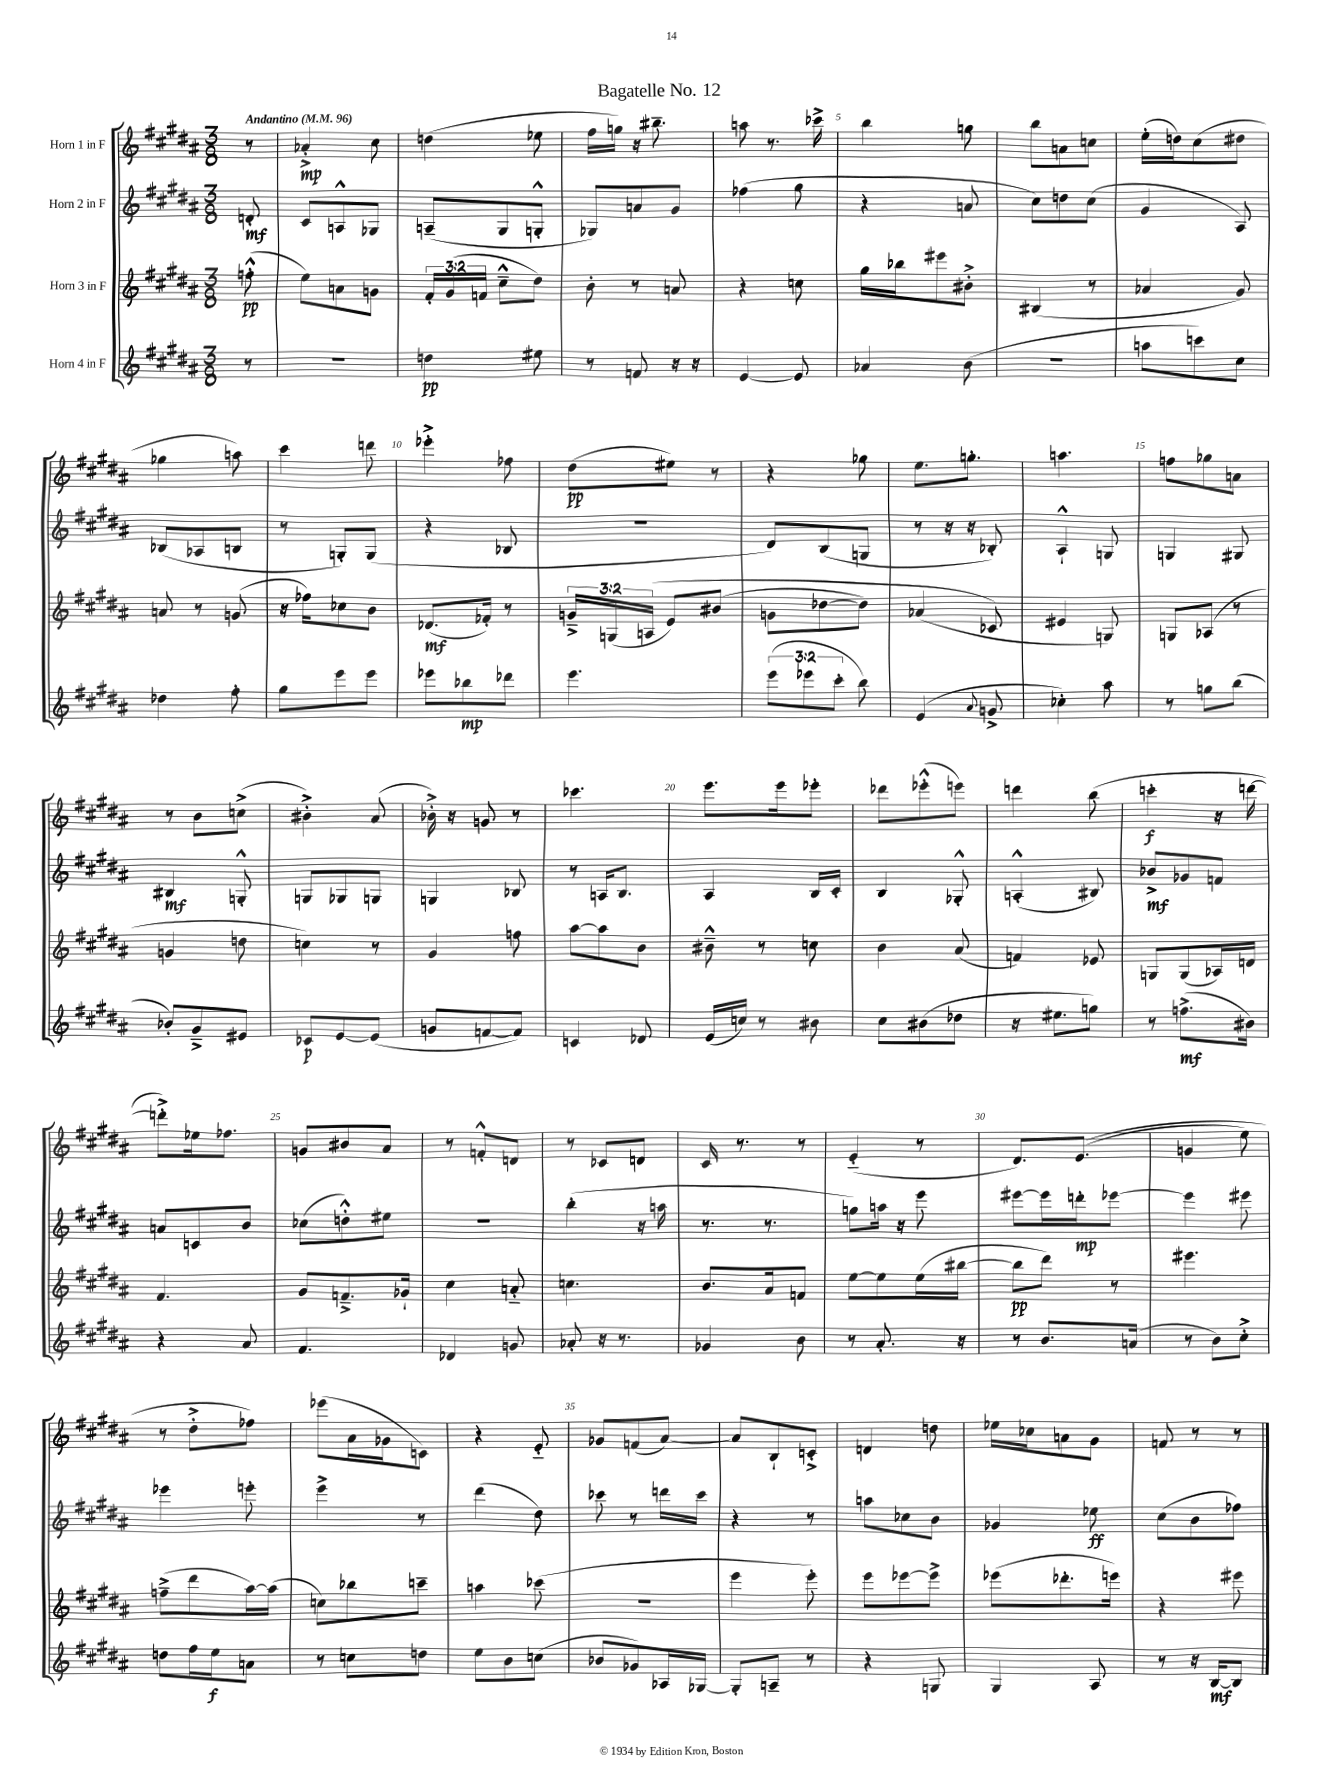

**kern	**kern	**kern	**kern
*staff4	*staff3	*staff2	*staff1
*clefG2	*clefG2	*clefG2	*clefG2
*k[f#c#g#d#a#]	*k[f#c#g#d#a#]	*k[f#c#g#d#a#]	*k[f#c#g#d#a#]
*M3/8	*M3/8	*M3/8	*M3/8
*MM96	*MM96	*MM96	*MM96
8r	(8ff'^^\	8d'/	8r
=	=	=	=
4.r	8ee\L)	8c#/L	4a-'^/
.	8a\	8A^^/	.
.	8g\J	8G-/J	8cc#\
=	=	=	=
4dd\	24f#'/LL	(8A~/L	(4dd\
.	(24g#/	.	.
.	24f/JJ	.	.
.	8cc#~^^\L	8G#/	.
8ee#\	8dd#\J)	8G'^^/J	8ee-\
=	=	=	=
8r	8b'\	8G-/L)	16ff#\LL
.	.	.	16gg\JJ)
8f/	8r	8a/	16r
.	.	.	8.bb#~\
16r	8a/	8g#/J	.
16r	.	.	.
=	=	=	=
[4e/	4r	(4ff-\	8aa\
.	.	.	8.r
8e/]	8cc\	8gg#\	.
.	.	.	16ccc-^\
=	=	=	=
4a-/	16gg#\LL	4r	4bb\
.	16bb-\J	.	.
.	8eee#\	.	.
(8b\	8b#'^\J	8a/	8gg\
=	=	=	=
4.r	(4B#/	8cc#\L)	8bb\L
.	.	8dd\	8a\
.	8r	(8cc#\J	8cc\J
=	=	=	=
8aa\L	4a-/	4g#/	(16ee'\LL
.	.	.	16dd\J)
8ccc\)	.	.	(8cc#\
8cc#\J	8g#/)	8A#/)	8dd#\J
=	=	=	=
4dd-\	8a/	(8B-/L	4gg-\
.	8r	8A-/	.
8ff#'\	(8g/	8B/J	8aa\)
=	=	=	=
8gg#\L	16r	8r	4ccc#\
.	16ff-\LK)	.	.
8eee\	8cc-\	8G'/L)	.
8eee\J	8b\J	(8G/J	8ddd\
=	=	=	=
8eee-\L	(8.d-/L	4r	4eee-'^\
8bb-\	.	.	.
.	16f-'/Jk)	.	.
8ddd-\J	8r	8B-/	8ff-\
=	=	=	=
4.eee\	24g~^/LL	4.r	(8dd#\L
.	(24G/	.	.
.	&(24A/JJ	.	.
.	8e/L)	.	8ee#\J)
.	(8b#/J	.	8r
=	=	=	=
(12eee\L	8g\L	8d#/L)	4r
12eee-\	.	.	.
.	[8dd-\	(8B/	.
12ccc#'\J	.	.	.
8bb\)	8dd-\]J)	8G/J	8gg-\
=	=	=	=
(4e/	(4a-/	8r	8.ee\L
.	.	16r	.
.	.	16r	8.gg'\J
8qqa#/	.	.	.
8g^/	8c-/&)	8B-'/)	.
=	=	=	=
4cc-'\)	4e#/	4A#`^^/	4.aa\
8aa#\	8G/)	8G/	.
=	=	=	=
8r	8G/L	4G/	8ff\L
8gg\L	(8A-/J	.	8gg-\
(8bb\J	8r	8G#/	8a\J
=	=	=	=
8b-'/L)	4g/	4B#/	8r
8g#~^/	.	.	8b\L
8e#/J	8dd\	8G'^^/	(8cc^\J
=	=	=	=
8c-/L	4cc\)	8G/L	4b#'^\)
[8e/	.	8G-/	.
(8e/]J	8r	8G/J	(8a#/
=	=	=	=
8g/L	4g#/	4G/	16b-'^\)
.	.	.	16r
[8f/	.	.	8g/
8f/]J)	8ff\	8B-/	8r
=	=	=	=
4c/	[8aa#\L	8r	4.ccc-\
.	8aa#\]	16A/LK	.
.	.	8.B/J	.
8d-/	8b\J	.	.
=	=	=	=
(16e/LL	8b#~^^\	4A#/	8.eee\L
16cc/JJ)	.	.	.
8r	8r	.	.
.	.	.	16eee\k
8b#\	8cc\	16B/LL	8eee-'\J
.	.	16c#'/JJ	.
=	=	=	=
8cc#\L	4b\	4B/	8ddd-\L
(8b#\	.	.	(8eee-'^^\
8dd-\J	(8a#/	8G-'^^/	8eee\J)
=	=	=	=
16r	4f/)	(4A'^^/	4ddd\
8.ee#\L	.	.	.
8gg\J)	8e-/	8B#/)	(8bb\
=	=	=	=
8r	8G/L	8b-^/L	4ccc'\
(8.ff^\L	(8G/	8g-/	.
.	16A-/L)	8f/J	16r
16b#\Jk)	16d/JJ	.	[16ddd\
=	=	=	=
4r	4.f#/	8a/L	8ddd'^\]L)
.	.	8c/	16ee-\k
.	.	.	8.ff-\J
8a#/	.	8b/J	.
=	=	=	=
4.f#/	8g#/L	(8cc-\L	8g/L
.	8.f~^/	8dd'^^\)	8b#/
.	.	8ee#\J	8a#/J
.	16g-`/Jk	.	.
=	=	=	=
4d-/	4cc#\	4.r	8r
.	.	.	8f'^^/L
8g/	8a'~/	.	8d/J
=	=	=	=
8a-'/	4.cc\	(4bb'\	8r
16r	.	.	8c-/L
8.r	.	.	.
.	.	16r	8d/J
.	.	16aa\	.
=	=	=	=
4g-/	8.b/L	8.r	16c#/
.	.	.	8.r
.	16a#/k	8.r	.
8b\	8f/J	.	8r
=	=	=	=
8r	[8ee\L	8gg\L)	(4e'~/
8.a#'/	8ee\]	16aa\Jk	.
.	.	16r	.
.	(16ee\L	8eee\	8r
16r	[16bb#\JJ	.	.
=	=	=	=
8r	8bb#\]L	[8eee#\L	8.d#/L)
8.b/L	8ddd#\J)	16eee#\]L	.
.	.	16ddd'\J	&((8.e/J
.	8r	[8eee-\J	.
(16a/Jk	.	.	.
=	=	=	=
8r	4.eee#\	4eee-\]	4g/
8b\L)	.	.	.
8cc#'^\J	.	8eee#\	8ee\)
=	=	=	=
8dd\L	(8ff~^\L	4eee-\	8r
16ff#\L	8ddd#\	.	8dd#'^\L
16ee\J	.	.	.
8a\J	[16aa#\L)	8eee'\	8ff-\J&)
.	(16aa#\]JJ	.	.
=	=	=	=
8r	8cc\L)	4eee^\	(8eee-\L
8cc\L	8bb-\	.	16a#\L
.	.	.	16g-\J
8dd\J	8ccc~\J	8r	8c\J)
=	=	=	=
8ee\L	4aa\	(4ddd#\	4r
8b\	.	.	.
(8cc\J	(8ccc-\	8dd#\)	8e'~/
=	=	=	=
8b-/L	4.r	8ccc-\	8g-/L
8g-/)	.	8r	(8f/
16A-/L	.	16ddd\LL	[8a#/J)
[16G-/JJ	.	16ccc-\JJ	.
=	=	=	=
8G-'/]L	4eee\	4r	8a#/]L
8A~/J	.	.	8B`/
8r	8eee'\)	8r	8c'^/J
=	=	=	=
4r	8eee\L	8aa\L	4d/
.	[8eee-\	8cc-\	.
8G/	8eee-^\]J	8b\J	8dd\
=	=	=	=
4G#/	(8eee-\L	4g-/	16ee-\LL
.	.	.	16cc-\J
.	8.ddd-'\	.	8a\
8A#/	.	8ee-\	8g#\J
.	16eee\Jk)	.	.
=	=	=	=
8r	4r	(8cc#\L	8f/
16r	.	8b\	8r
[16B/LK	.	.	.
8B/]J	8eee#\	8ff-\J)	8r
==	==	==	==
*-	*-	*-	*-
